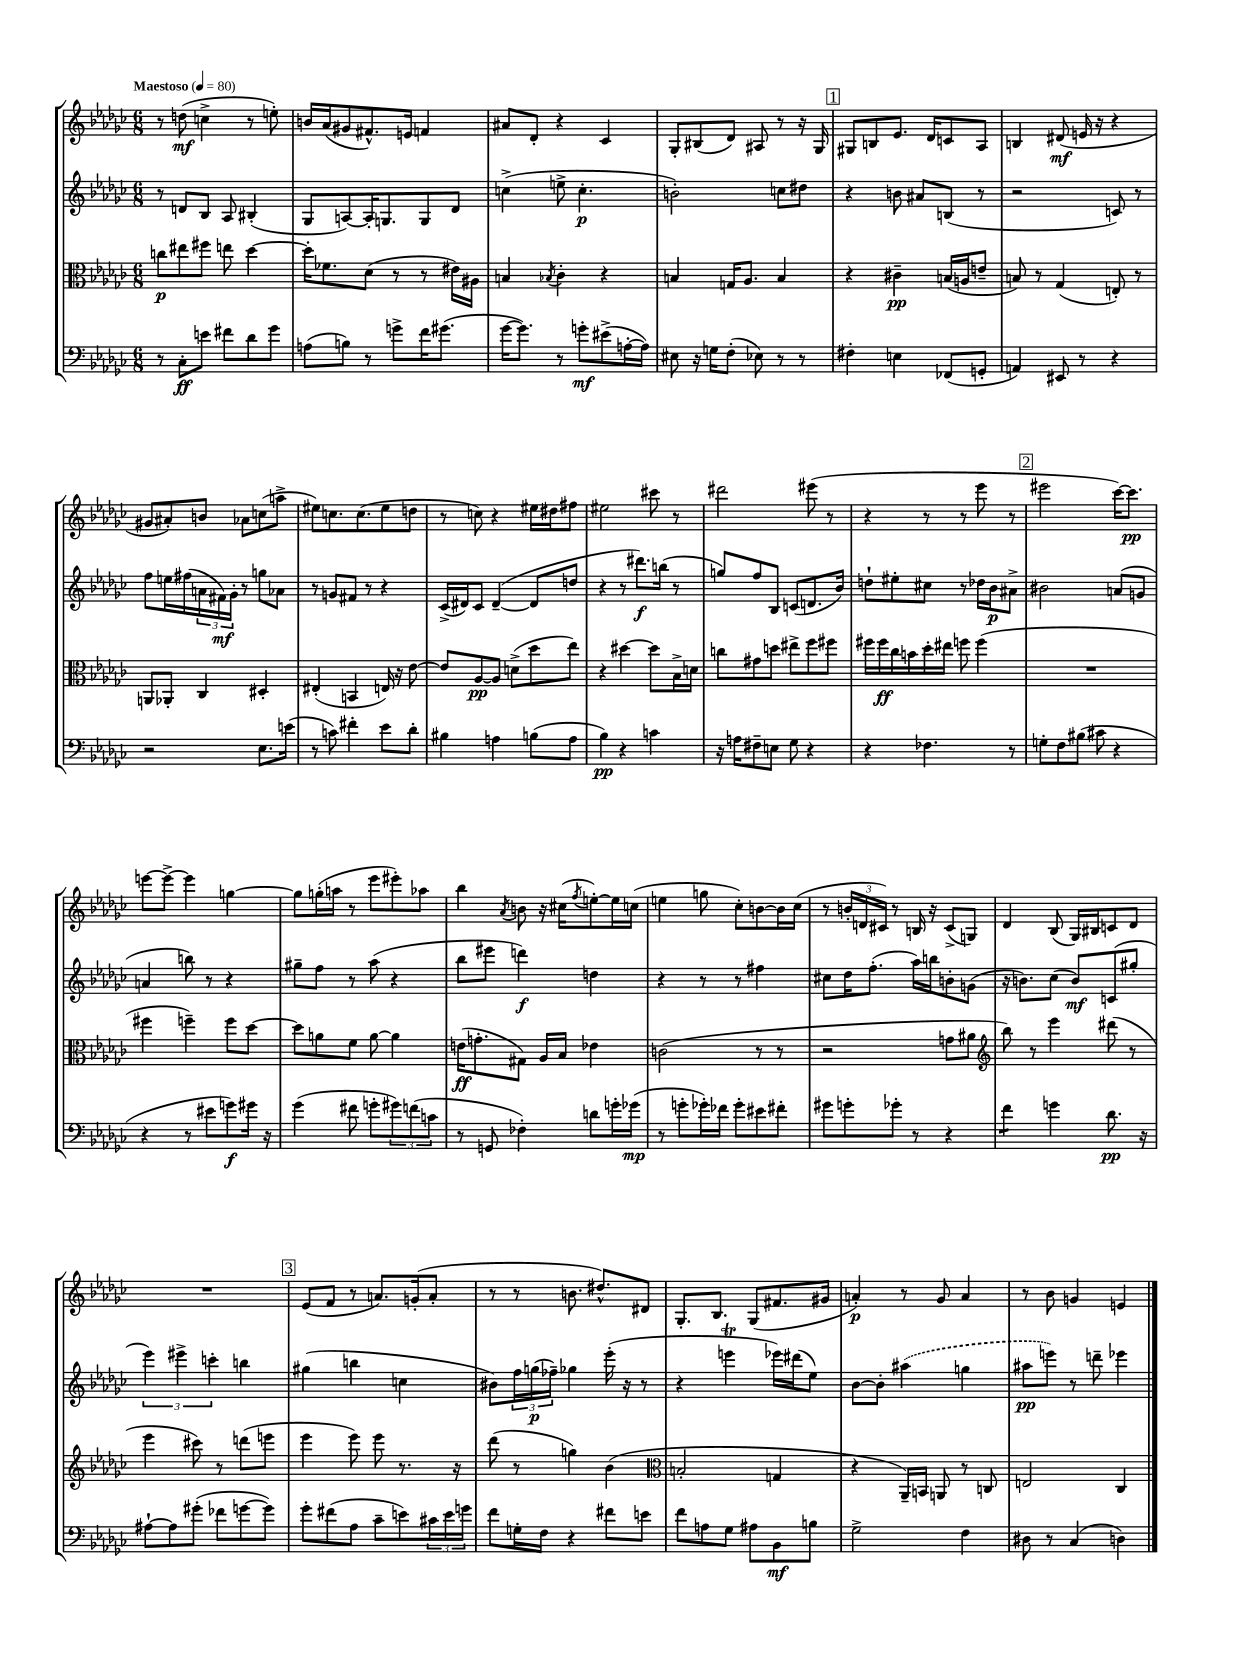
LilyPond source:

<<
\new StaffGroup <<
\new Staff = "s0" {
    \clef treble \key ges \major \numericTimeSignature \time 6/8 \tempo "Maestoso" 4 = 80
    r8 d''8\mf( c''4-> r8 e''8-.) |
    b'16 aes'16( gis'8 fis'8.-^) e'16 f'4 |
    ais'8 des'8-. r4 ces'4 |
    ges8-. bis8( des'8) ais8 r8 r16 ges16 |
    \mark \markup { \box "1" } gis8 b8 ees'8. des'16 c'8 aes8 |
    b4 dis'8\mf( e'16 r16 r4 |
    gis'8 ais'8-.) b'8 aes'8 c''8( a''8-> |
    eis''8) c''8. c''8.( eis''8 d''8 |
    r8 c''8) r4 eis''16 dis''16 fis''8 |
    eis''2 cis'''8 r8 |
    dis'''2 eis'''8( r8 |
    r4 r8 r8 ees'''8 r8 |
    \mark \markup { \box "2" } eis'''2 ces'''16~) ces'''8.\pp |
    e'''8~ e'''8~-> e'''4 g''4~ |
    g''8 g''16-.( a''16 r8 ees'''8 eis'''8-.) aes''8 |
    bes''4 \acciaccatura { aes'8 } b'8 r16 cis''16( \acciaccatura { f''8 } e''8~-.) e''16 c''16( |
    e''4 g''8 ces''8-.) b'8~ b'16 ces''16( |
    r8 \tuplet 3/2 { b'16-. d'16 cis'16) } r8 b16 r16 cis'8->( g8) |
    des'4 bes8( ges16) bis16 c'8 des'8 |
    R2. |
    \mark \markup { \box "3" } ees'8( f'8 r8 a'8.) g'16-.( a'8-. |
    r8 r8 b'8. dis''8.-^) dis'8 |
    ges8.-. bes8. ges8( fis'8. gis'16 |
    a'4-.\p) r8 ges'8 a'4 |
    r8 bes'8 g'4 e'4 \bar "|." |
}
\new Staff = "s1" {
    \clef treble \key ges \major \numericTimeSignature \time 6/8
    r8 d'8 bes8 aes8 bis4-.( |
    ges8 a8~) a16-. g8. g8 des'8 |
    c''4->( e''8-> c''4.-.\p |
    b'2-.) c''8 dis''8 |
    \mark \markup { \box "1" } r4 b'8 ais'8 b8( r8 |
    r2 c'8) r8 |
    f''8 e''16 fis''16( \tuplet 3/2 { a'16 fis'16\mf) ges'16-. } r8 g''8 aes'8 |
    r8 g'8 fis'8 r8 r4 |
    ces'16->( dis'16) ces'8 dis'4~--( dis'8 d''8 |
    r4 r8 dis'''8.\f) b''16( r8 |
    g''8) f''8 bes8 c'8( d'8. bes'16) |
    d''8-! eis''8-. cis''8 r8 des''16 bes'16\p ais'8-> |
    \mark \markup { \box "2" } bis'2 a'8( g'8 |
    a'4 b''8) r8 r4 |
    gis''8-- f''8 r8 aes''8( r4 |
    bes''8 eis'''8 d'''4\f) d''4 |
    r4 r8 r8 fis''4 |
    cis''8 des''16 f''8.-.( aes''16) b''16 b'8-. g'8( |
    r16 b'8.) ces''8( b'8\mf) c'8( gis''8-. |
    \tuplet 3/2 { ees'''4) eis'''4-> c'''4-. } b''4 |
    \mark \markup { \box "3" } gis''4( b''4 c''4 |
    bis'8) \tuplet 3/2 { f''16 g''16\p( fes''16--) } ges''4 ees'''16-.( r16 r8 |
    r4 e'''4\trill ees'''16) dis'''16( ees''8) |
    bes'8~ bes'8-. \once \slurDashed ais''4( g''4 |
    ais''8\pp e'''8) r8 d'''8-- ees'''4 \bar "|." |
}
\new Staff = "s2" {
    \clef alto \key ges \major \numericTimeSignature \time 6/8
    c''8\p eis''8 fis''8 e''8 des''4~ |
    des''16-. fes'8. des'8( r8 r8 eis'16) ais16 |
    b4 \acciaccatura { bes8 } ces'4-. r4 |
    b4 g16 aes8. b4 |
    \mark \markup { \box "1" } r4 cis'4--\pp b16( a16 e'8-- |
    b8) r8 ges4( e8-.) r8 |
    a,8 aes,8-. ces4 dis4-. |
    eis4-.( b,4 e16) r16 ees'8~ |
    ees'8 aes8~\pp aes8 d'8->( des''8 ees''8) |
    r4 dis''4~ dis''8 bes16-> d'16 |
    c''8 gis'8 d''8 eis''8-> f''8 fis''8 |
    fis''16 fis''16\ff ces''16 b'16 des''16-. eis''16 f''8 f''4( |
    \mark \markup { \box "2" } R2. |
    fis''4 f''4--) f''8 des''8~ |
    des''8 a'8 f'8 a'8~ a'4 |
    e'16\ff( g'8.-. gis8) aes16 bes16 ees'4 |
    c'2( r8 r8 |
    r2 g'8 ais'8 |
    \clef treble bes''8) r8 ees'''4 dis'''8( r8 |
    ees'''4 cis'''8) r8 d'''8( e'''8 |
    \mark \markup { \box "3" } ees'''4 ees'''8) ees'''8 r8. r16 |
    des'''8( r8 g''4) bes'4( |
    \clef alto b2-. g4 |
    r4 aes,16--) b,16 a,8 r8 c8 |
    e2 ces4 \bar "|." |
}
\new Staff = "s3" {
    \clef bass \key ges \major \numericTimeSignature \time 6/8
    r8 ces8-.\ff e'8 fis'8 des'8 ges'8 |
    a8( b8) r8 g'8-> f'16 gis'8.( |
    ges'16~ ges'8.) r8 g'8-.\mf eis'8->( a16~-. a16) |
    eis8 r16 g16 f8-.( ees8) r8 r8 |
    \mark \markup { \box "1" } fis4-. e4 fes,8( g,8-. |
    a,4) eis,8 r8 r4 |
    r2 ees8. e'16( |
    r8 c'8) fis'4-. ees'8 des'8-. |
    bis4 a4 b8( a8 |
    bes4\pp) r4 c'4 |
    r16 a16 fis8-- e8 ges8 r4 |
    r4 fes4. r8 |
    \mark \markup { \box "2" } g8-. f8 bis8( cis'8 r4 |
    r4 r8 eis'8 g'8\f) gis'16 r16 |
    ges'4( fis'8 g'8-. \tuplet 3/2 { gis'8) f'8( c'8 } |
    r8 g,8 fes4-.) d'8 g'16-. ges'16\mp( |
    r8 g'8-. ges'16-.) fes'16 ges'8-. eis'8 fis'8-. |
    gis'8 g'8-. ges'8-. r8 r4 |
    f'4:8 g'4 des'8.\pp r16 |
    ais8~-! ais8 gis'8-.( fes'8 g'8~ g'8) |
    \mark \markup { \box "3" } ges'8-. fis'8( aes8 ces'8-- e'8) \tuplet 3/2 { cis'16 e'16 g'16 } |
    f'8 g16-. f16 r4 fis'8 e'8 |
    f'8 a8 ges8 ais8 bes,8\mf b8 |
    ges2-> f4 |
    dis8 r8 ces4( d4) \bar "|." |
}
>>
>>
\layout { \context { \Score \remove "Bar_number_engraver" } }
